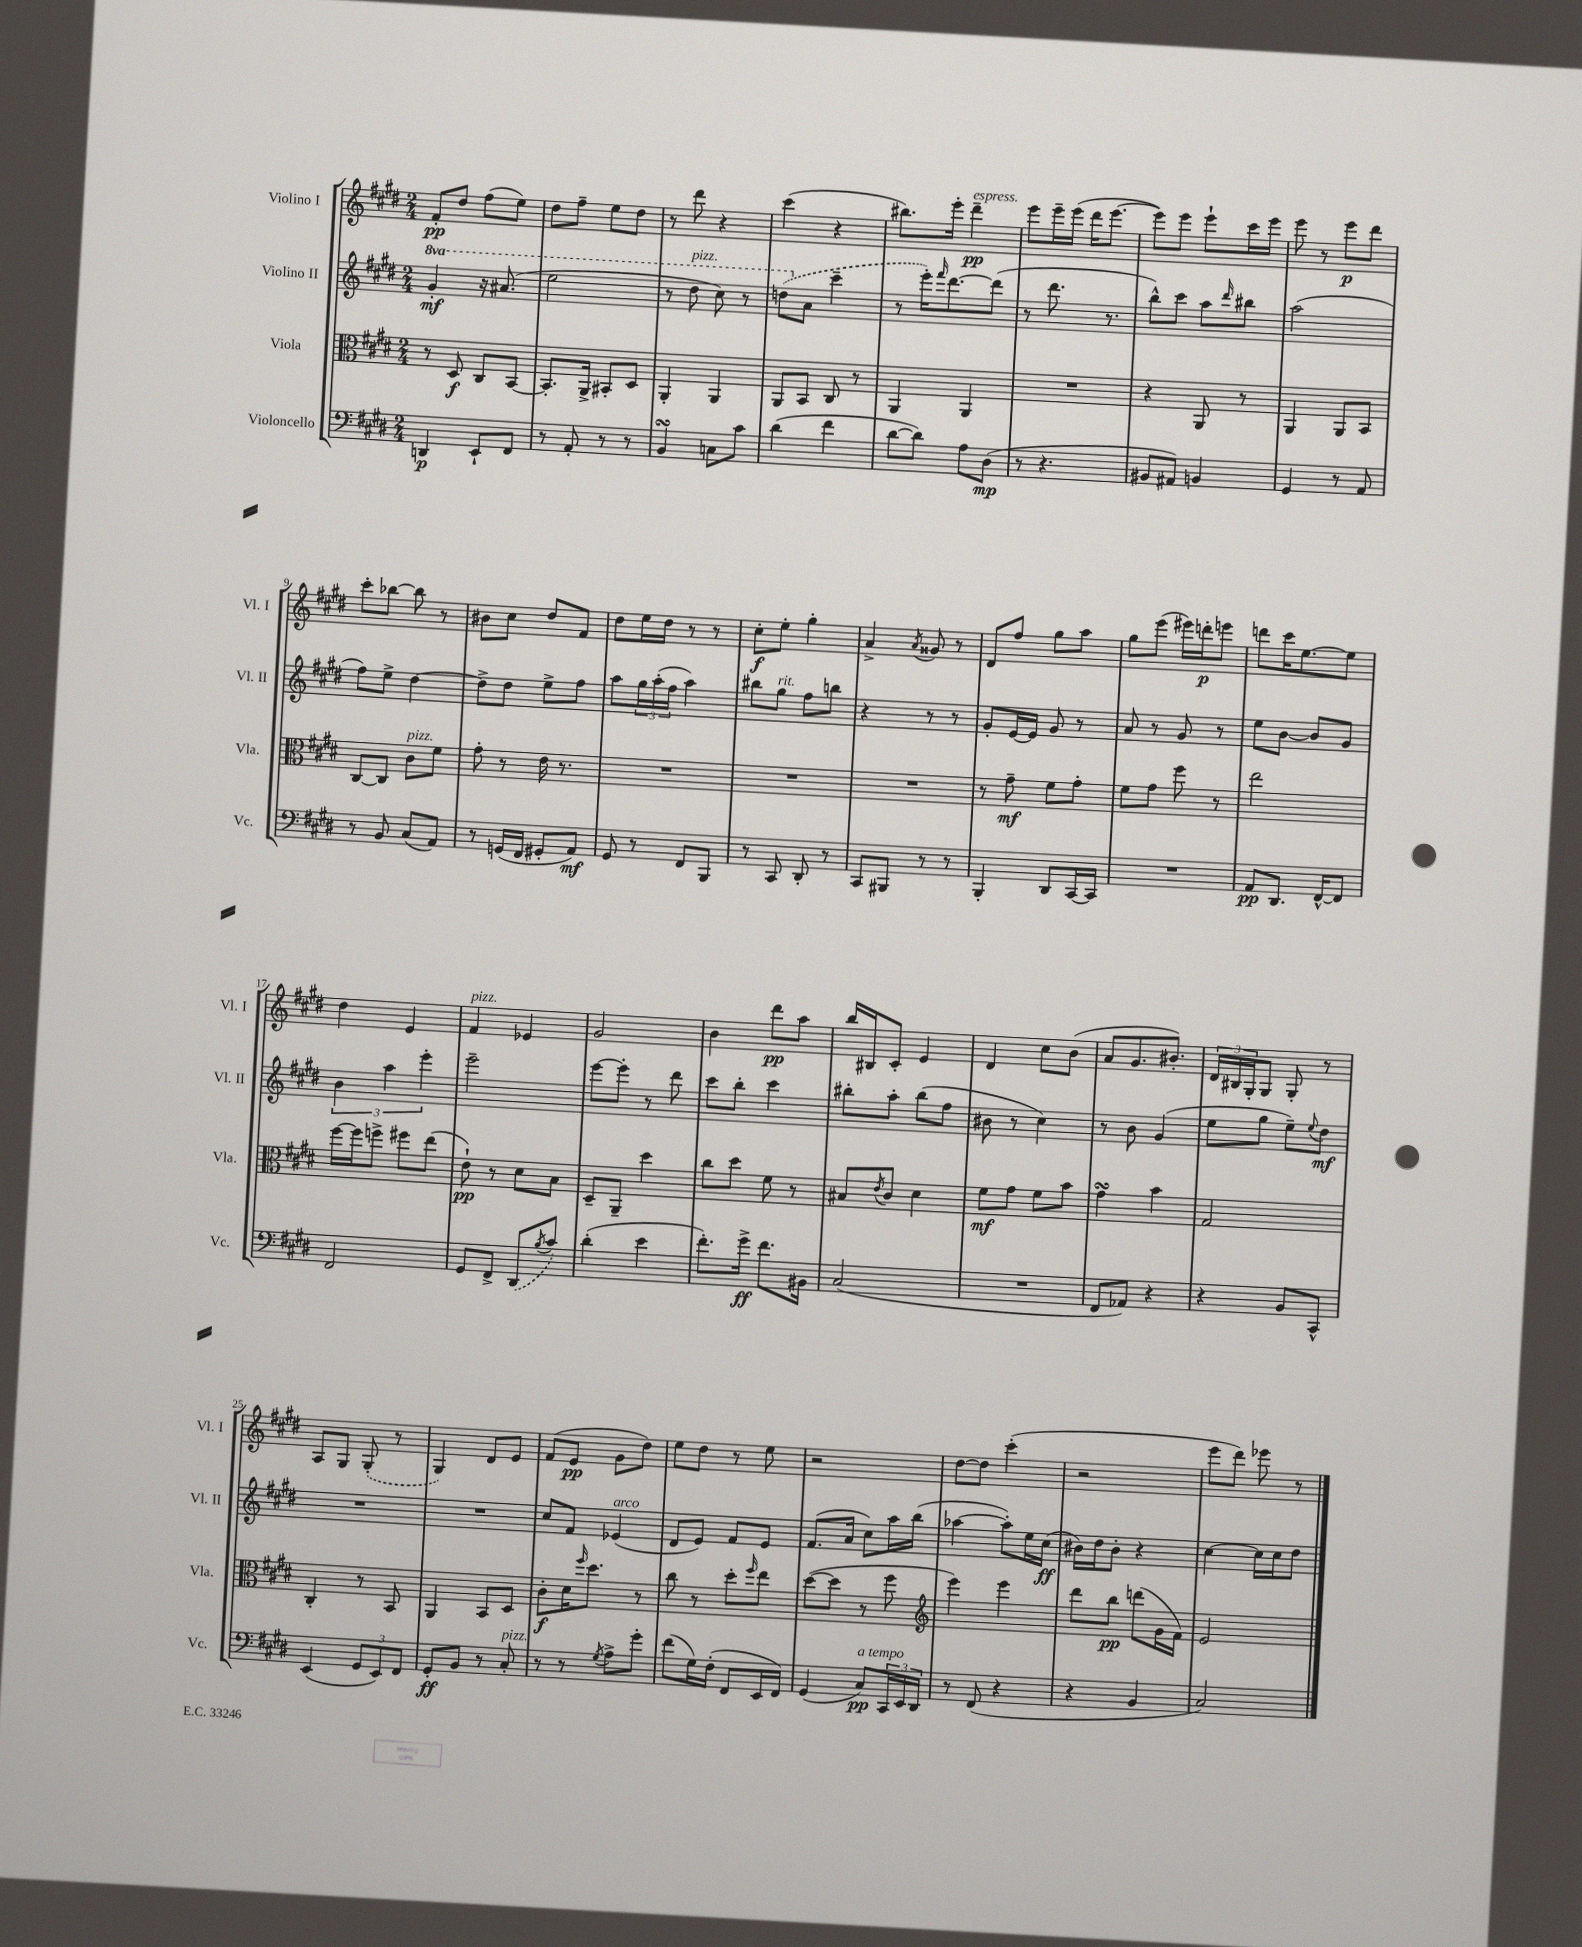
<<
\new StaffGroup <<
\new Staff = "s0" \with { instrumentName = "Violino I" shortInstrumentName = "Vl. I" } {
    \clef treble \key e \major \numericTimeSignature \time 2/4
    fis'8-.\pp dis''8 fis''8( e''8) |
    dis''8 fis''8-- e''8 dis''8 |
    r8 dis'''8 r4 |
    cis'''4( r4 |
    bis''8.) e'''16-. dis'''4--\pp^\markup { \italic "espress." } |
    e'''8 e'''16-- e'''16( dis'''16 e'''8.~ |
    e'''8) e'''8 e'''8-! cis'''16 e'''16 |
    e'''8 r8 e'''8\p dis'''8 |
    cis'''8-. bes''8~ bes''8 r8 |
    bis'8 cis''8 dis''8 fis'8 |
    dis''8 e''16 dis''16 r8 r8 |
    cis''8-.\f e''8-. gis''4-. |
    a'4-> \acciaccatura { a'8 } gisis'8 r8 |
    dis'8 fis''8 gis''8 a''8 |
    gis''8 e'''8( eis'''16) d'''16-.\p e'''8 |
    d'''8 cis'''16 e''8.~ e''8 |
    dis''4 e'4 |
    fis'4^\markup { \italic "pizz." } ees'4 |
    gis'2 |
    b'4 dis'''8\pp a''8 |
    b''16 bis16 cis'8-. e'4 |
    dis'4 cis''8 b'8( |
    a'8 gis'8. bis'8.-.) |
    \tuplet 3/2 { dis'16 bis16 gis16-. } gis8 gis8-. r8 |
    a8 gis8 \once \slurDashed gis8-.( r8 |
    gis4) dis'8 e'8 |
    fis'8( e'8\pp gis'8 dis''8) |
    e''8 dis''8 r8 e''8 |
    r2 |
    dis''8~ dis''8 cis'''4-.( |
    r2 |
    e'''8 dis'''8) ees'''8 r8 \bar "|." |
}
\new Staff = "s1" \with { instrumentName = "Violino II" shortInstrumentName = "Vl. II" } {
    \clef treble \key e \major \numericTimeSignature \time 2/4 \set Staff.ottavationMarkups = #ottavation-simple-ordinals
    \ottava #1 gis''4-.\mf r16 ais''8.( |
    e'''2 |
    r8 dis'''8^\markup { \italic "pizz." } cis'''8) r8 |
    \once \slurDashed d'''8( \ottava #0 a'8 cis'''4-- |
    r8 e'''16-.) \grace { fis'''16 } dis'''8.~ dis'''8( |
    r8 dis'''8. r8. |
    b''8-^) cis'''8 a''8 \grace { dis'''16 } bis''8 |
    a''2( |
    fis''8) e''8-> dis''4~ |
    dis''8-> dis''8 e''8-> fis''8 |
    a''8 \tuplet 3/2 { gis''16 a''16-.( fis''16 } a''4) |
    bis''8 gis''8^\markup { \italic "rit." } fis''8 b''8 |
    r4 r8 r8 |
    gis'8-. e'16~ e'16 gis'8 r8 |
    a'8 r8 gis'8 r8 |
    e''8 b'8~ b'8 gis'8 |
    \tuplet 3/2 { b'4 a''4 e'''4-. } |
    e'''2-- |
    e'''8~ e'''8-. r8 dis'''8 |
    cis'''8 b''8-. cis'''4 |
    bis''8-. a''8-. bis''8( fis''8 |
    bis'8 r8 cis''4) |
    r8 b'8 gis'4( |
    e''8 gis''8 e''8--) \appoggiatura { e''8 } dis''8\mf |
    R2 |
    R2 |
    cis''8 fis'8 ees'4^\markup { \italic "arco" }( |
    dis'8 e'8) fis'8 e'8 |
    fis'8.( a'16 cis''8) a''16 b''16( |
    aes''4~ aes''8-.) e''16 cis''16\ff( |
    bis'16) dis''16 bis'8-. r4 |
    cis''4~ cis''16 cis''16 dis''8 \bar "|." |
}
\new Staff = "s2" \with { instrumentName = "Viola" shortInstrumentName = "Vla." } {
    \clef alto \key e \major \numericTimeSignature \time 2/4
    r8 dis8\f cis8 b,8~ |
    b,8.-. a,16-> bis,8-. dis8 |
    a,4-. a,4 |
    a,8 b,8 cis8 r8 |
    a,4 a,4 |
    R2 |
    r4 a,8 r8 |
    a,4 a,8 b,8 |
    cis8~ cis8 cis'8^\markup { \italic "pizz." } fis'8 |
    gis'8-. r8 e'16 r8. |
    R2 |
    R2 |
    R2 |
    r8 gis'8--\mf fis'8 gis'8-. |
    fis'8 gis'8 fis''8 r8 |
    e''2 |
    fis''16~ fis''16 f''8-> fis''8 e''8( |
    e'8-!\pp) r8 dis'8 b8 |
    dis8-- a,8-- dis''4 |
    cis''8 dis''8 fis'8 r8 |
    bis8 \acciaccatura { e'8 } cis'8 dis'4 |
    fis'8\mf gis'8 fis'8 b'8 |
    gis'4\turn b'4 |
    gis2 |
    cis4-. r8 b,8 |
    a,4 b,8 dis8 |
    cis'8-.\f dis'16 \grace { fis''16 } dis''8. r8 |
    cis''8 r8 dis''8-. \grace { fis''16 } e''8 |
    dis''8~( dis''8 r8 fis''8 |
    \clef treble e'''4) e'''4 |
    dis'''8 b''8\pp d'''8( gis'16 fis'16) |
    e'2 \bar "|." |
}
\new Staff = "s3" \with { instrumentName = "Violoncello" shortInstrumentName = "Vc." } {
    \clef bass \key e \major \numericTimeSignature \time 2/4
    d,4\p e,8-! fis,8 |
    r8 a,8-. r8 r8 |
    b,4\turn c8 cis'8 |
    dis'4( fis'4 |
    dis'8~ dis'8) a8 dis8\mp( |
    r8 r4. |
    bis,8 ais,8) b,4 |
    gis,4 r8 a,8 |
    r8 b,8 cis8( a,8) |
    r8 g,16( fis,16 gis,8-. a,8\mf) |
    gis,8 r8 fis,8 b,,8 |
    r8 cis,8 dis,8-. r8 |
    cis,8 bis,,8 r8 r8 |
    b,,4-. dis,8 cis,16~ cis,16 |
    R2 |
    a,8\pp dis,8. fis,16~-^ fis,8 |
    fis,2 |
    gis,8 fis,8-> \once \slurDashed dis,8( \acciaccatura { b8 } cis'8) |
    dis'4-.( e'4 |
    fis'8.-.) gis'16->\ff fis'8. bis,16 |
    cis2( |
    R2 |
    fis,8 aes,8) r4 |
    r4 b,8 cis,8-^ |
    e,4( \tuplet 3/2 { gis,8 e,8) fis,8 } |
    gis,8-.\ff b,8 r8 cis8-.^\markup { \italic "pizz." } |
    r8 r8 \acciaccatura { gis8 } a8-> gis'8-. |
    fis'8( gis16) fis16-.( fis,8 e,16 fis,16) |
    gis,4( cis8\pp^\markup { \italic "a tempo" }) \tuplet 3/2 { cis,16 e,16 dis,16 } |
    r8 fis,8( r4 |
    r4 b,4 |
    cis2) \bar "|." |
}
>>
>>
